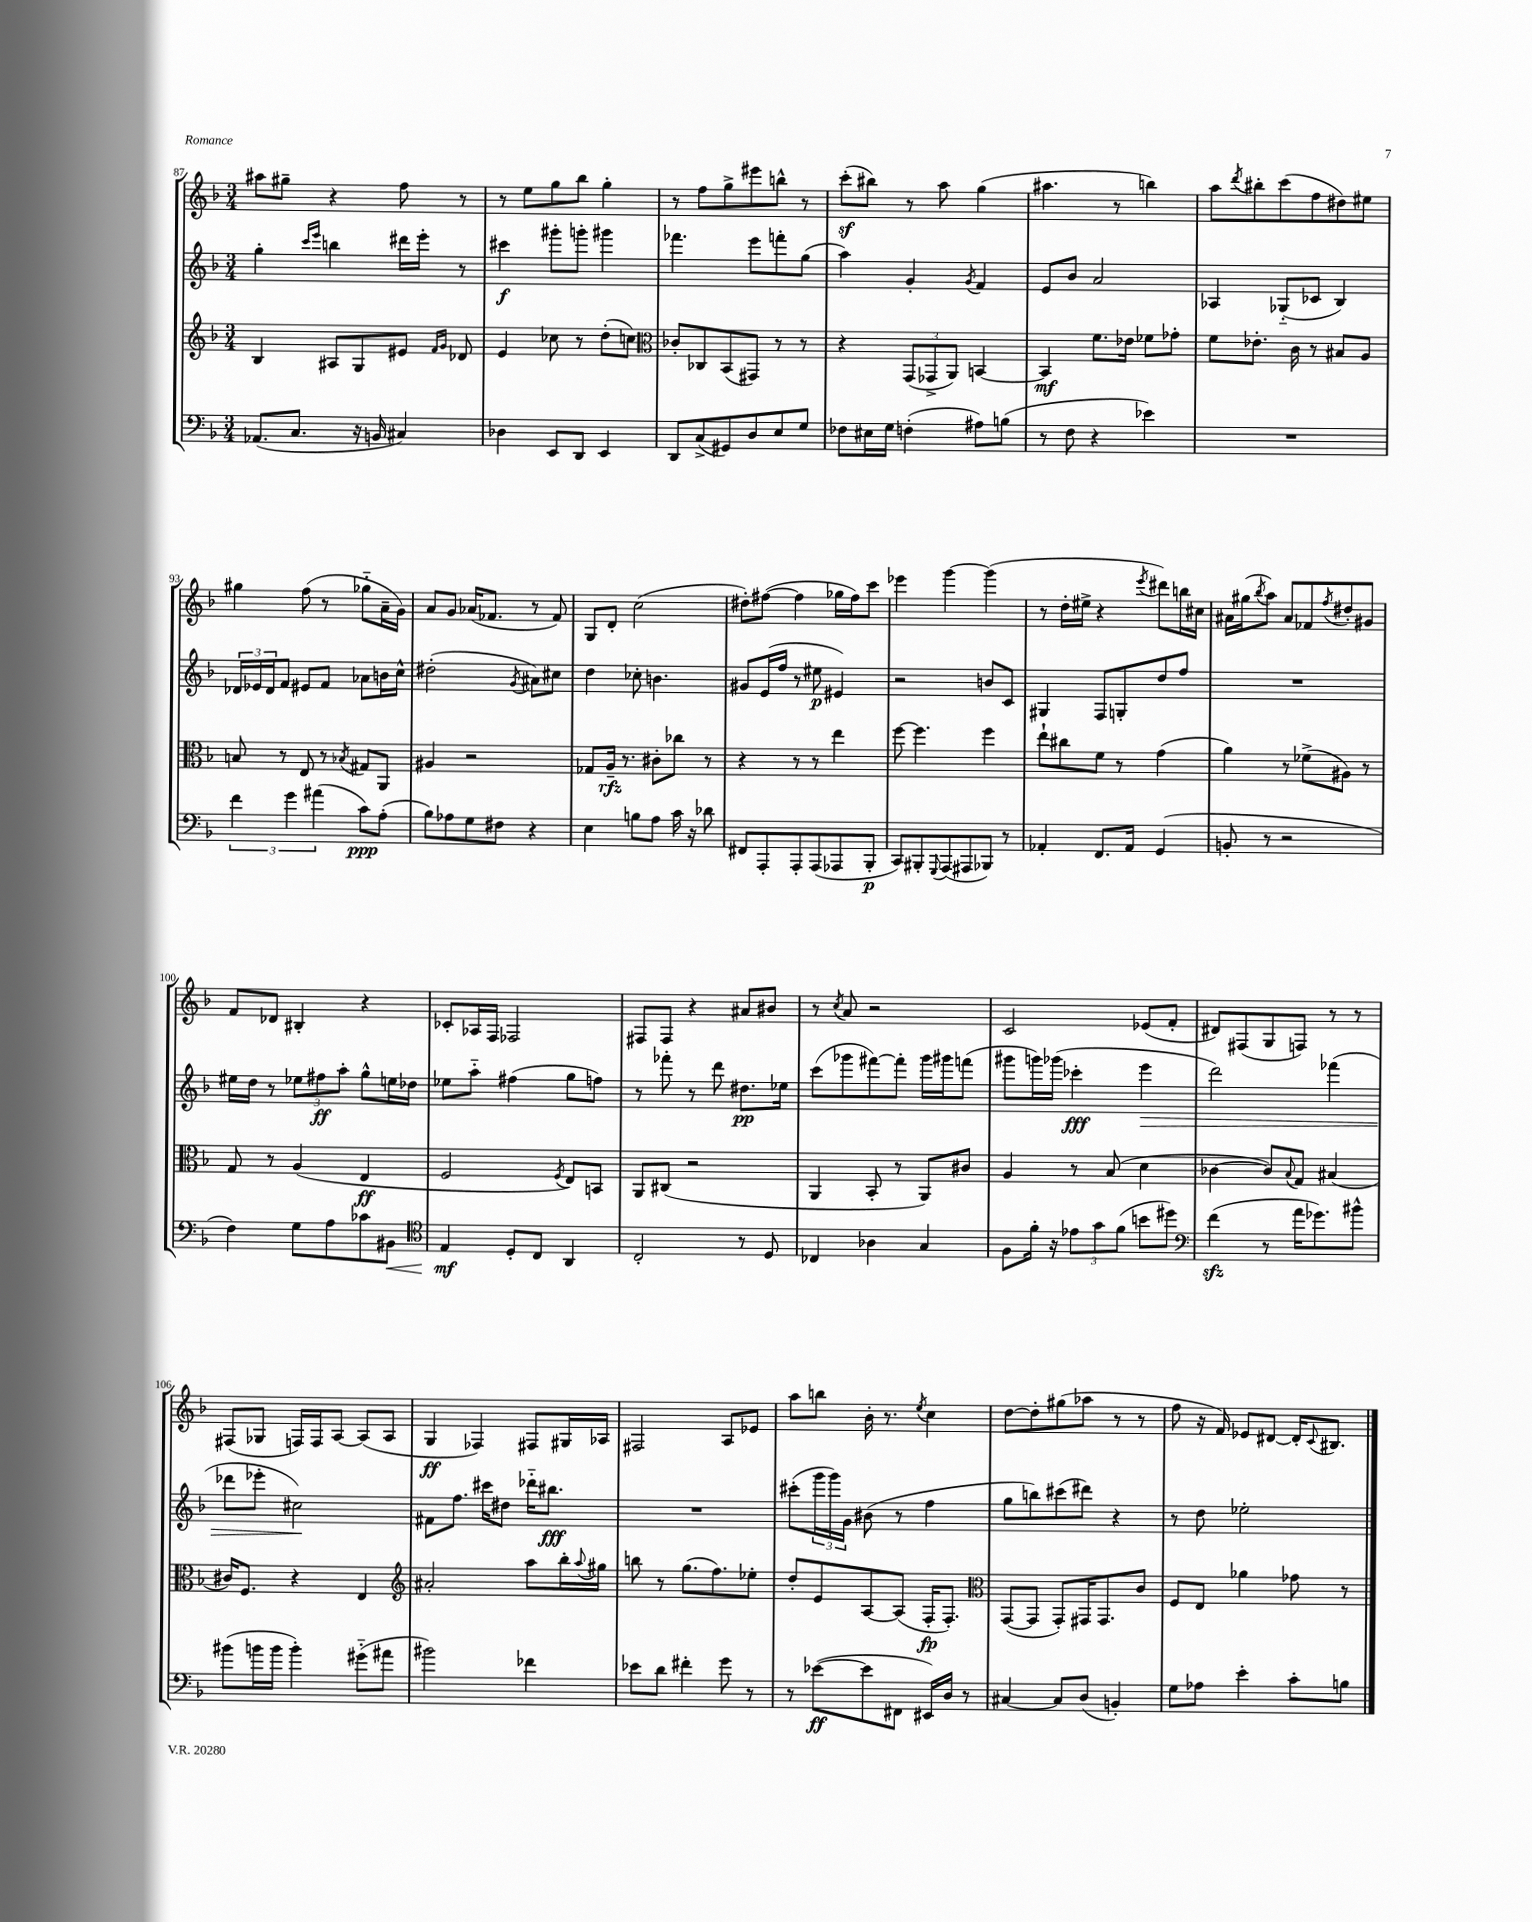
<<
\new StaffGroup <<
\new Staff = "s0" {
    \clef treble \key f \major \numericTimeSignature \time 3/4
    ais''8 gis''8-- r4 f''8 r8 |
    r8 e''8 g''8 bes''8 g''4-. |
    r8 f''8 g''8-> eis'''8 b''8-^ r8 |
    c'''8-.\sf( bis''8) r8 a''8 g''4( |
    ais''4. r8 b''4) |
    a''8 \acciaccatura { d'''8 } bis''8-. c'''8( f''8 dis''8) eis''8 |
    gis''4 f''8( r8 ges''8-_ a'16-- g'16) |
    a'8 g'8 aes'16( fes'8. r8 fes'8) |
    g8 d'8-. c''2( |
    dis''8-.) fis''8~( fis''4 ges''16 fis''16) c'''8 |
    ees'''4 g'''4~ g'''4( |
    r8 d''16-. eis''16-> r4 \acciaccatura { e'''8 } dis'''8) b''16 cis''16 |
    ais'16 gis''16( \acciaccatura { bes''8 } a''8) ais'8 fes'8 \acciaccatura { f''8 } dis''8-. gis'8 |
    f'8 des'8 bis4-. r4 |
    ces'8-. aes16 f16 fes2 |
    fis8 fis8 r4 ais'8 bis'8 |
    r8 \acciaccatura { c''8 } a'8 r2 |
    c'2 ees'8( f'8-. |
    dis'8) fis8( g8 f8) r8 r8 |
    fis8( ges8 f16) f16 a8~ a8( a8 |
    g4\ff fes4) fis8 gis16 aes16 |
    fis2 a8 ees'8 |
    a''8 b''8 bes'16-. r8. \acciaccatura { e''8 } c''4 |
    d''8~ d''8-. gis''8( aes''8 r8 r8 |
    f''8 r16 f'16) ees'8 dis'8~ dis'16-. \appoggiatura { c'8 } bis8. \bar "|." |
}
\new Staff = "s1" {
    \clef treble \key f \major \numericTimeSignature \time 3/4
    g''4-. \grace { c'''16 e'''16 } b''4 dis'''16 e'''16-. r8 |
    cis'''4\f gis'''8-. g'''8-. gis'''4 |
    fes'''4. e'''8 f'''8-. g''8( |
    a''4) g'4-. \acciaccatura { g'8 } f'4 |
    e'8 bes'8 a'2 |
    aes4 ges8-_( ces'8 bes4) |
    \tuplet 3/2 { des'16 ees'16 des'16 } f'8 eis'8 f'8 aes'8 b'16 c''16-^ |
    dis''2-.( \acciaccatura { g'8 } ais'8) cis''8 |
    d''4 ces''8-. b'4. |
    gis'8 e'16( f''16 r8 eis''8\p eis'4) |
    r2 b'8 c'8 |
    gis4 f8 g8-. d''8 f''8 |
    R2. |
    eis''16 d''16 r8 \tuplet 3/2 { ees''8 fis''8\ff a''8-. } g''8-^ e''16 des''16 |
    ees''8 a''8-_ fis''4( g''8 f''8) |
    r8 fes'''8-. r8 d'''8 dis''8.\pp ees''16 |
    c'''8( ges'''8 fis'''8~) fis'''8-. ges'''16 gis'''16 f'''8( |
    gis'''8 g'''16) ges'''16( ces'''4-.\fff e'''4\> |
    d'''2) fes'''4( |
    des'''8 ees'''8-. cis''2\!) |
    fis'8 f''8. cis'''16 dis''8 des'''16-_ bis''8.\fff |
    R2. |
    cis'''8-.( \tuplet 3/2 { g'''16 g'''16) g'16 } bis'8( r8 f''4 |
    g''8 b''8) cis'''8( dis'''8) r4 |
    r8 d''8 ees''2-. \bar "|." |
}
\new Staff = "s2" {
    \clef treble \key f \major \numericTimeSignature \time 3/4
    bes4 ais8 g8 eis'8 \grace { f'16 g'16 } des'8 |
    e'4 ces''8 r8 d''8-.( c''8) |
    \clef alto ces'8-. ces8 bes,8( gis,8) r8 r8 |
    r4 \tuplet 3/2 { g,8( ges,8-> a,8) } b,4~ |
    b,4\mf f'8. ees'16 fes'8 ges'8-. |
    f'8 ees'8.-. c'16 r8 bis8 a8 |
    b8 r8 e8 r8 \acciaccatura { bes8 } gis8 a,8 |
    ais4 r2 |
    ges8 a16--\rfz r8. cis'8-. ces''8 r8 |
    r4 r8 r8 e''4 |
    f''8~ f''4. f''4 |
    e''8-! cis''8 f'8 r8 g'4( |
    a'4) r8 fes'8->( ais8) r8 |
    g8 r8 a4( e4\ff |
    f2 \acciaccatura { f8 } e8) b,8 |
    a,8 cis8( r2 |
    a,4 bes,8-. r8 a,8) cis'8 |
    a4 r8 bes8( d'4 |
    ces'4~ ces'8) \appoggiatura { bes8 } g8 bis4( |
    cis'16) f8. r4 e4 |
    \clef treble ais'2-. a''8 bes''16-. \appoggiatura { a''8 } gis''16 |
    b''8 r8 g''8.( f''8.) ees''8-. |
    d''8-. e'8 a8~ a8( f16-.\fp f8.-.) |
    \clef alto g,8~( g,8 g,8-.) gis,16 gis,8. c'8 |
    f8 e8 aes'4 ges'8 r8 \bar "|." |
}
\new Staff = "s3" {
    \clef bass \key f \major \numericTimeSignature \time 3/4
    aes,8.( c8. r16 b,16 cis4) |
    des4 e,8 d,8 e,4 |
    d,8 c8->( gis,8) d8 e8 g8 |
    fes8 eis16 g16 f4-.( ais8) b8( |
    r8 f8 r4 ees'4) |
    R2. |
    \tuplet 3/2 { f'4 g'4 ais'4( } c'8\ppp) a8-.( |
    bes8) aes8 g8 fis8 r4 |
    e4 b8 a8 c'16 r16 des'8 |
    fis,8 a,,8-. a,,8-. a,,8( aes,,8 bes,,8-.\p |
    c,8) bis,,8-. \appoggiatura { g,,8 } a,,8( ais,,8 bes,,8) r8 |
    aes,4-. f,8. aes,16 g,4( |
    b,8-. r8 r2 |
    f4) g8 a8 ces'8 bis,8\< |
    \clef tenor e4\mf\! d8-. c8 a,4 |
    c2-. r8 d8 |
    ces4 aes4 g4 |
    f8 f'16-. r16 \tuplet 3/2 { ees'8 g'8 f'8( } b'8 dis''8) |
    \clef bass f'4\sfz( r8 a'16 ges'8.) bis'8-^ |
    bis'8( b'16 b'16 b'4-.) gis'8-_( ais'8 |
    bis'2) fes'4 |
    ees'8 d'8 fis'4-. g'8 r8 |
    r8 ees'8~\ff( ees'8 fis,8 eis,16) d16 r8 |
    cis4~ cis8 d8( b,4-.) |
    g8 aes8 e'4-. c'8-. b8 \bar "|." |
}
>>
>>
\layout { \context { \Score currentBarNumber = #87 } }
